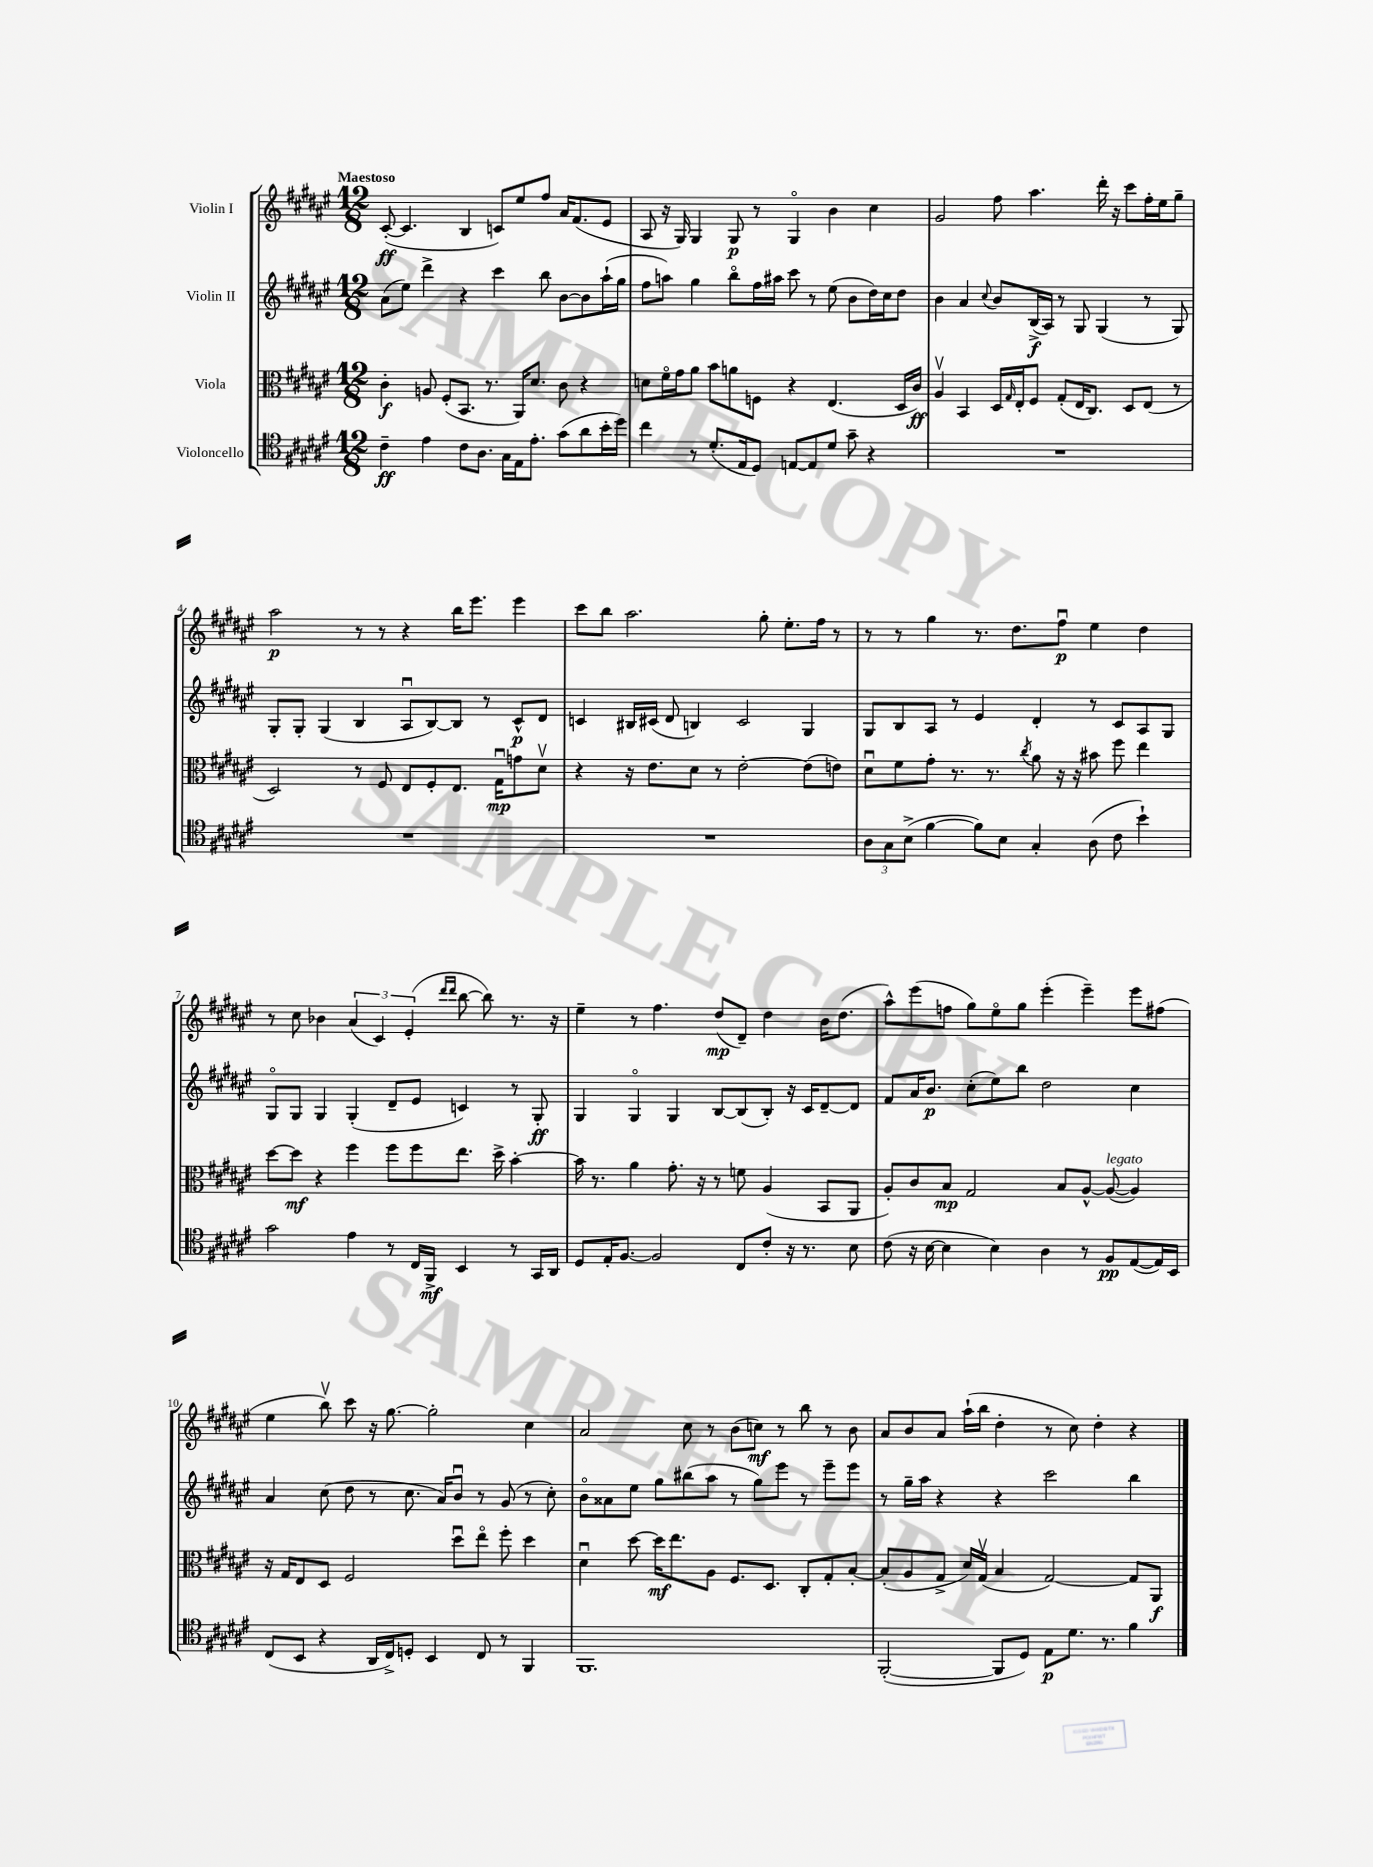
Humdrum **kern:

**kern	**kern	**kern	**kern
*staff4	*staff3	*staff2	*staff1
*clefC4	*clefC3	*clefG2	*clefG2
*k[f#c#g#d#a#e#]	*k[f#c#g#d#a#e#]	*k[f#c#g#d#a#e#]	*k[f#c#g#d#a#e#]
*M12/8	*M12/8	*M12/8	*M12/8
4c#~	4c#'	(8a#	([8c#'
.	.	8ee#)	4.c#]
4e#	8A	4ddd#^	.
.	(8F#'	.	.
8c#	8.BB	4r	4B
8.A#	.	.	.
.	8.r	.	.
.	.	4ccc#	8c)
16G#	.	.	.
16E#	16AA#)	.	8ee#
8.e#'	8.d#	.	.
.	.	8bb	8ff#
(8g#	8c#	[8b	16a#
.	.	.	(8.f#
8a#	4r	8b]	.
16b'	.	(16aa#`	8e#
16dd#)	.	16gg#	.
=	=	=	=
4cc#	8d	8ff#	8A#
.	16f#o	8aa)	16r
.	16g#	.	16G#)
8r	8a#	4gg#	4G#
(8.d#'	8b	.	.
.	8a	8bbo	8G#
16E#	.	.	.
8D#)	8F	16ff#	8r
.	.	16aa#	.
[8E	4r	8ccc#	4G#o
8E]	.	8r	.
8d#	(4.E#	(8ee#	4b
8g#~	.	8b	.
4r	.	16dd#)	4cc#
.	.	16cc#	.
.	16D#	8dd#	.
.	16c#)	.	.
=	=	=	=
1.r	4A#v	4b	2g#
.	4BB	4a#	.
.	.	8qqcc#	.
.	16D#	8b	8ff#
.	16qqG#	.	.
.	16E#'	.	.
.	8F#	(16B^	4.aa#
.	.	16A#)	.
.	(8G#'	8r	.
.	16E#	8G#	.
.	8.C#)	.	.
.	.	(4G#	16ddd#'
.	.	.	16r
.	8D#	.	8ccc#
.	(8E#	8r	16ff#'
.	.	.	16ee#
.	8r	8G#)	8gg#~
=	=	=	=
1.r	2D#)	8G#'	2aa#
.	.	8G#'	.
.	.	(4G#	.
.	8r	4B	8r
.	8F#	.	8r
.	8E#	8A#u	4r
.	8F#'	[8B)	.
.	8.E#	8B]	16bb
.	.	.	8.eee#
.	.	8r	.
.	16G#u	.	.
.	8g	8c#^^	4eee#
.	8d#v	8d#	.
=	=	=	=
1.r	4r	4c	8ccc#
.	.	.	8bb
.	16r	16B#	2.aa#
.	8.e#	(16c#	.
.	.	8d#	.
.	8d#	4B)	.
.	8r	.	.
.	[2e#'	2c#	.
.	.	.	8gg#'
.	.	.	8.ee#'
.	(8e#]	4G#	.
.	.	.	16ff#
.	8e)	.	8r
=	=	=	=
12A#	8d#u	8G#	8r
12G#	.	.	.
.	8f#	8B	8r
(12B^	.	.	.
[4f#	8g#'	8A#	4gg#
.	8.r	8r	.
8f#])	.	4e#	8.r
.	8.r	.	.
8B	.	.	.
.	.	.	8.dd#
.	8qcc#	.	.
4G#'	8a#	4d#'	.
.	16r	.	8ff#u
.	16r	.	.
(8A#	8b#	8r	4ee#
8c#	8ff#	8c#	.
4b`)	4ee#	8A#	4dd#
.	.	8G#	.
=	=	=	=
2g#	[8dd#	8G#o	8r
.	8dd#]	8G#	8cc#
.	4r	4G#	4b-
4e#	4ff#	(4G#'	(6a#
.	.	.	6c#)
8r	8ff#	8d#~	.
.	.	.	(6e#'
16C#	8ff#	8e#	.
16FF#^	.	.	.
.	.	.	16qqddd#
.	.	.	16qqddd#
4BB	8.ee#	4c)	[8bb
.	.	.	8bb])
.	16dd#^	.	.
8r	[4b'	8r	8.r
16GG#	.	8G#'	.
16AA#	.	.	16r
=	=	=	=
8D#	16b]	4G#	4ee#~
.	8.r	.	.
16E#'	.	.	.
[8.F#	.	.	.
.	4a#	4G#o	8r
2F#]	.	.	4.ff#
.	8.g#'	4G#	.
.	16r	.	.
.	8r	[8B	(8dd#
8C#	8f	(8B]	8d#~)
8c#'	(4A#	8B')	4dd#
16r	.	16r	.
8.r	.	16c#	.
.	8BB	[8d#~	16b
.	.	.	(8.dd#
8B	8AA#	8d#]	.
=	=	=	=
(8c#	8A#')	8f#	8aa#^^)
16r	8c#	16a#	(8eee#
[16B	.	8.b	.
4B]	8B	.	8ff
.	2G#	(8cc#'	8gg#)
4B)	.	8ee#)	8ee#o
.	.	8bb	8gg#
4A#	.	2dd#	(4eee#'
.	8B	.	.
8r	[8A#^^	.	4eee#~)
8F#	(8A#_	.	.
([8E#	4A#])	4cc#	8eee#
16E#])	.	.	(8ff#
16BB	.	.	.
=	=	=	=
(8C#	16r	4a#	4ee#
.	16G#	.	.
8BB	8E#	.	.
4r	8D#	(8cc#	8bbv)
.	2F#	8dd#	8ccc#
16AA#	.	8r	16r
16C#^)	.	.	[8.gg#
8D'	.	8.cc#	.
4BB	.	.	2gg#']
.	.	16a#)	.
.	8dd#u	8bu	.
8C#	8ee#o	8r	.
8r	8ff#'	(8g#	.
4FF#	4dd#	8r	4cc#
.	.	8cc#')	.
=	=	=	=
1.FF#	4d#u	8bo	2a#
.	.	8a##	.
.	[8dd#	8ee#	.
.	16dd#]	8gg#	.
.	8.ee#	.	.
.	.	(8bb#	8cc#
.	8A#	8aa#	8r
.	8.F#	8r	(8b
.	.	8gg#)	8cc)
.	8.D#	.	.
.	.	8eee#	8r
.	8C#'	8r	8bb
.	8G#'	8eee#~	8r
.	[8B'	8eee#	8b
=	=	=	=
([2FF#'	(8B']	8r	8a#
.	8A#	16gg#~	8b
.	.	16aa#	.
.	8G#^	4r	8a#
.	16d#)	.	(16aa#`
.	(16G#v	.	16bb
8FF#]	4B	4r	4dd#'
8D#)	.	.	.
8E#	[2G#)	2ccc#	8r
8.d#	.	.	8cc#)
.	.	.	4dd#'
8.r	.	.	.
4f#	8G#]	4bb	4r
.	8AA#	.	.
==	==	==	==
*-	*-	*-	*-
